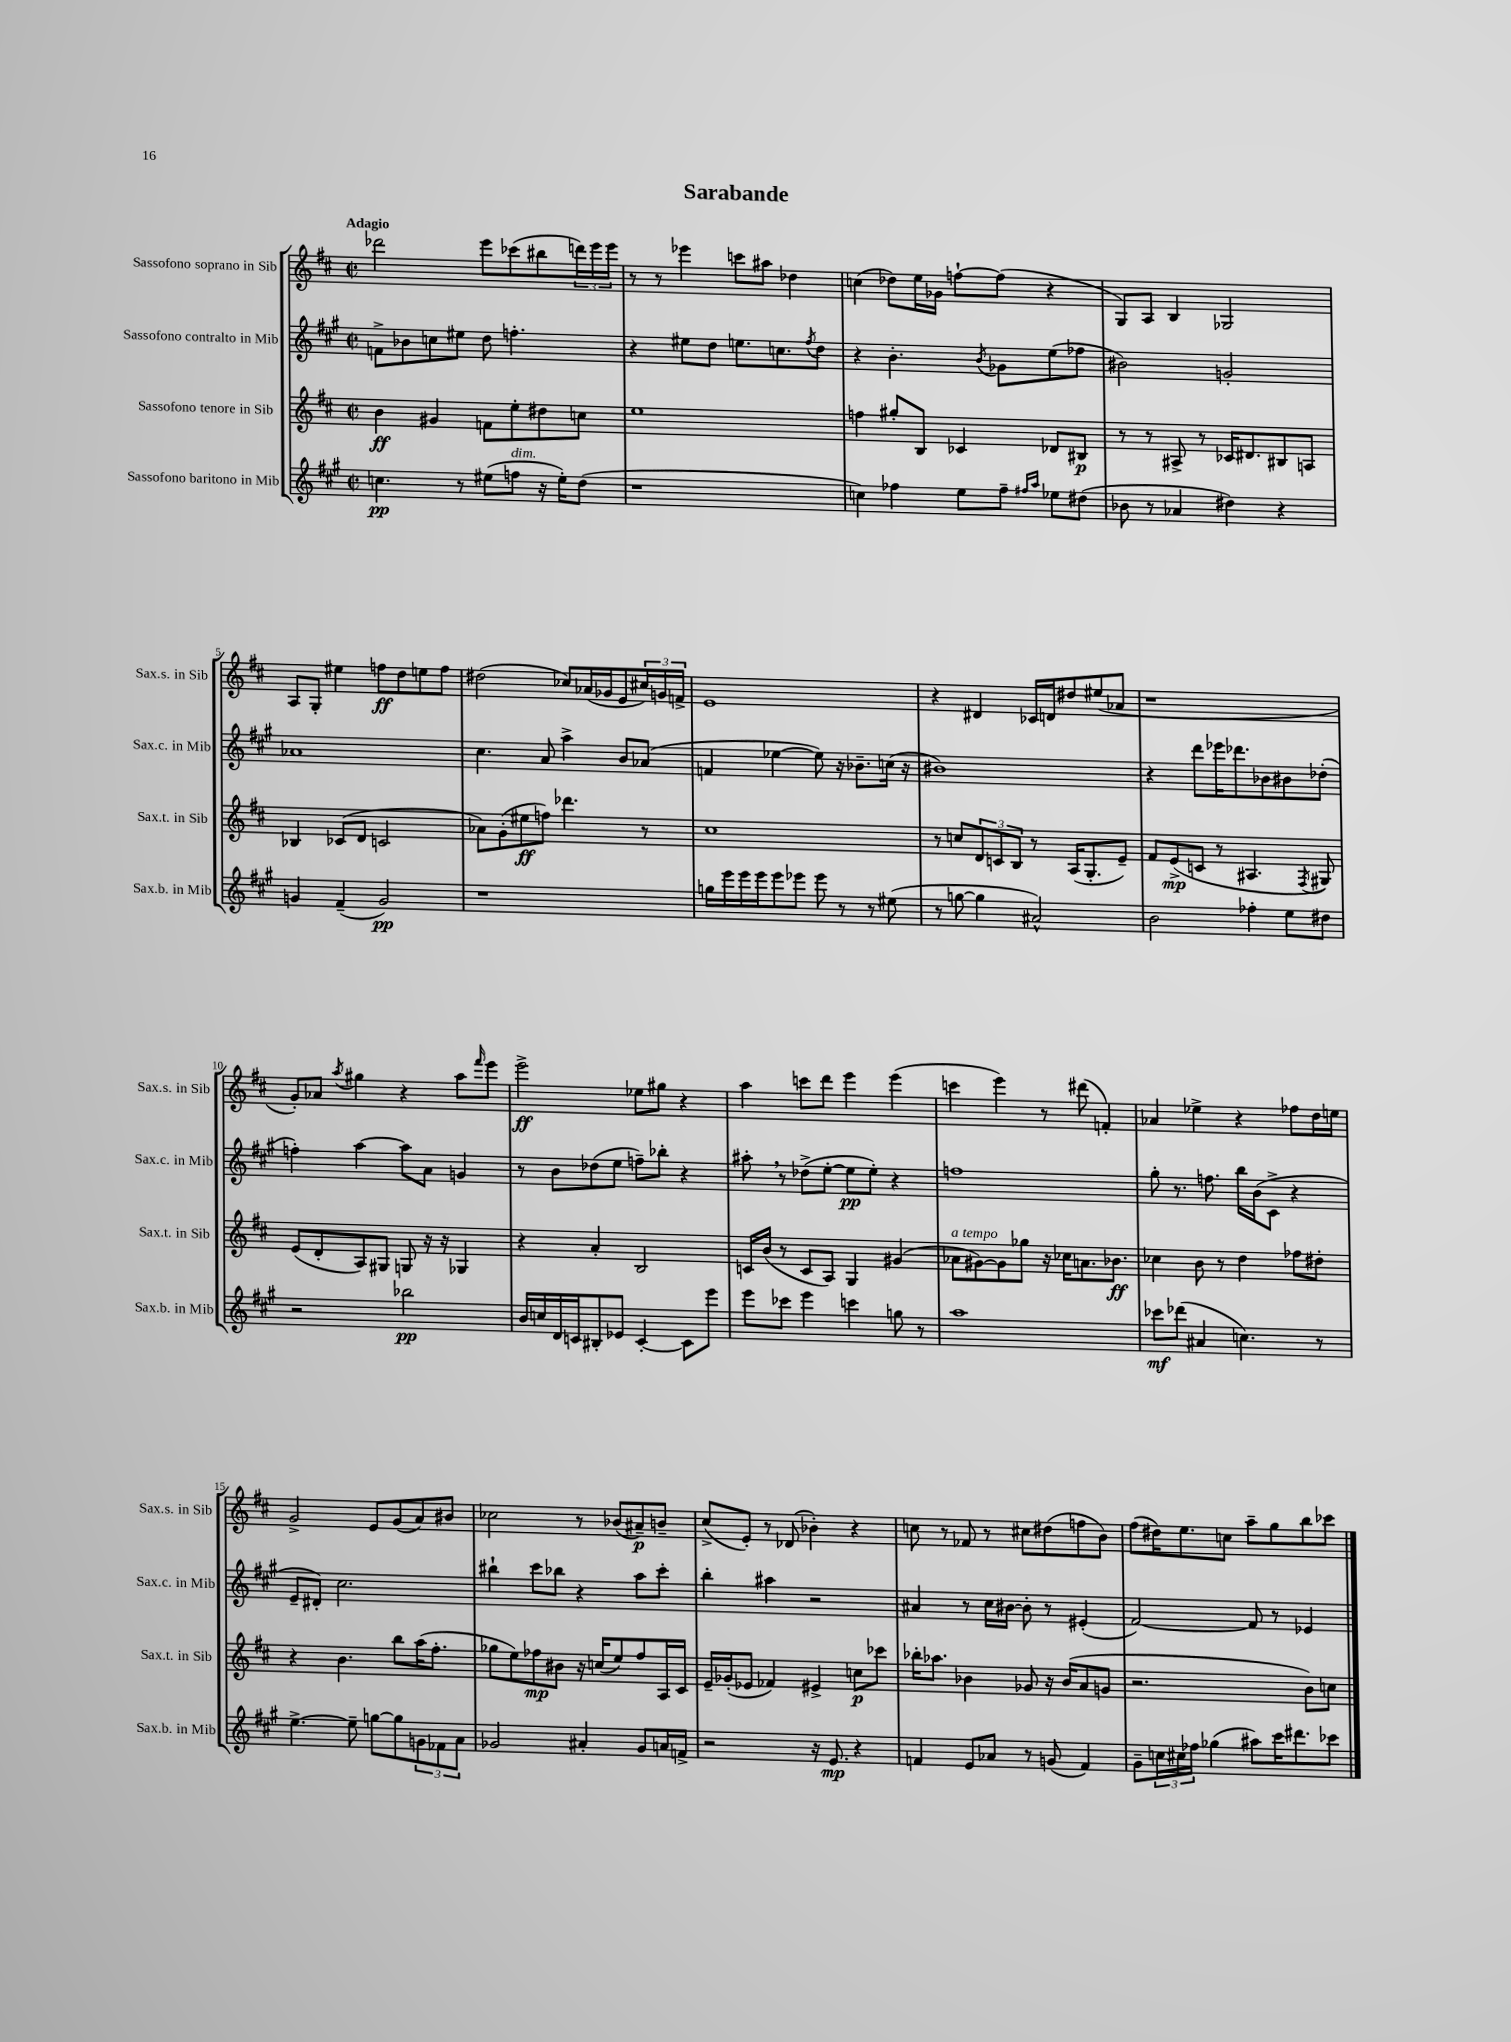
\header { title = "Sarabande" }
<<
\new StaffGroup <<
\new Staff = "s0" \with { instrumentName = "Sassofono soprano in Sib" shortInstrumentName = "Sax.s. in Sib" } {
    \clef treble \key d \major \defaultTimeSignature \time 2/2 \tempo "Adagio"
    des'''2 e'''8 ces'''8( bis''8 \tuplet 3/2 { d'''16) e'''16 e'''16 } |
    r8 r8 ees'''4 c'''8 ais''8 des''4 |
    c''4( des''8) e''16 ges'16 f''8~-! f''8( r4 |
    g8) a8 b4 ges2 |
    a8 g8-. eis''4 f''8\ff d''8 e''8 f''8 |
    dis''2( ces''8) aes'16( ges'16 e'8 \tuplet 3/2 { cis''16) g'16 f'16-> } |
    e'1 |
    r4 dis'4 ces'16 d'16 dis''8 eis''8( aes'8 |
    r1 |
    g'8-.) aes'8 \acciaccatura { a''8 } gis''4 r4 a''8 \grace { fis'''16 } e'''8 |
    e'''2->\ff ees''8 gis''8 r4 |
    a''4 c'''8 d'''8 e'''4 e'''4( |
    c'''4 e'''4) r8 dis'''8( f'4-.) |
    aes'4 ees''4-> r4 fes''8 d''16 e''16 |
    g'2-> e'8 g'8( a'8) bis'8 |
    ces''2 r8 bes'8( ais'8--\p) b'8-- |
    cis''8->( e'8-.) r8 des'8( bes'4-.) r4 |
    c''8 r8 fes'8 r8 cis''8 dis''8( f''8 b'8) |
    fis''8( dis''16) e''8. c''8 a''8-- g''8 b''8 ces'''8 \bar "|." |
}
\new Staff = "s1" \with { instrumentName = "Sassofono contralto in Mib" shortInstrumentName = "Sax.c. in Mib" } {
    \clef treble \key a \major \defaultTimeSignature \time 2/2
    f'8-> bes'8 c''8 eis''8 d''8 f''4.-. |
    r4 eis''8 d''8 e''8. c''8. \acciaccatura { fis''8 } d''8 |
    r4 b'4.-. \acciaccatura { b'8 } ges'8 e''8( fes''8 |
    bis'2) g'2-. |
    aes'1 |
    cis''4. a'8 a''4-> b'8 aes'8( |
    f'4 ees''4~ ees''8) r16 bes'8.-- c''16( r16 |
    bis'1) |
    r4 d'''8 ees'''16 des'''8. bes'8 bis'8 des''8-.( |
    f''4-.) a''4~ a''8 a'8 g'4 |
    r8 b'8 des''8( e''8 f''8--) bes''8-. r4 |
    ais''8-. \breathe r8 des''8->( e''8~-. e''8\pp e''8-.) r4 |
    f''1 |
    gis''8-. r8. f''8. b''16 b'16( cis'8-> r4 |
    e'8-- dis'8-.) cis''2. |
    bis''4-! cis'''8 bes''8 r4 a''8 cis'''8-. |
    b''4-. ais''4 r2 |
    ais'4 r8 cis''16 bis'16~ bis'8-. r8 eis'4-.( |
    fis'2~) fis'8 r8 ees'4 \bar "|." |
}
\new Staff = "s2" \with { instrumentName = "Sassofono tenore in Sib" shortInstrumentName = "Sax.t. in Sib" } {
    \clef treble \key d \major \defaultTimeSignature \time 2/2
    b'4\ff gis'4 f'8 e''8-. dis''8 c''8 |
    e''1 |
    f''4 gis''8-. b8 ces'4 des'8 bis8\p |
    r8 r8 ais8-> r8 ces'16 dis'8. bis8 a8 |
    bes4 ces'8( d'8 c'2 |
    aes'8) g'8-.( eis''8\ff f''8) des'''4. r8 |
    cis''1 |
    r8 c''8 \tuplet 3/2 { d'8 c'8 b8 } r8 a16( g8.-. e'8--) |
    fis'8 e'8->\mp( c'8 r8 ais4. \acciaccatura { fis8 } gis8) |
    e'8( d'8-. a8) gis8 g8 r16 r16 ges4 |
    r4 a'4-. b2 |
    c'16 b'16( r8 c'8 a8) g4 gis'4( |
    aes'8^\markup { \italic "a tempo" } gis'8~) gis'8 ges''8 r16 ces''16 a'8. bes'8.\ff |
    ces''4 b'8 r8 d''4 fes''8 dis''8-. |
    r4 b'4. b''8 a''16( fis''8.-. |
    ges''8 e''8) fes''8\mp bis'8 r16 c''16( e''8) fes''8 a16 cis'16 |
    e'16-- ges'16-.( ees'8 fes'4) eis'4-> c''8\p ces'''8 |
    bes''16-. aes''8. bes'4 ges'8 r16 bes'16( a'8 g'8 |
    r2. b'8) c''8 \bar "|." |
}
\new Staff = "s3" \with { instrumentName = "Sassofono baritono in Mib" shortInstrumentName = "Sax.b. in Mib" } {
    \clef treble \key a \major \defaultTimeSignature \time 2/2
    c''4.\pp r8 eis''8( f''8^\markup { \italic "dim." } r16 eis''16-.) d''8( |
    r1 |
    c''4) fes''4 e''8 fes''8-- \grace { fis''16 a''16 } ees''8 dis''8( |
    bes'8 r8 aes'4 dis''4) r4 |
    g'4 fis'4--( g'2\pp) |
    r1 |
    g''16 e'''16 e'''16 e'''16 e'''8 ees'''8 ees'''8 r8 r8 eis''8( |
    r8 g''8~ g''4 ais'2-^) |
    b'2 fes''4-. e''8 dis''8 |
    r2 bes''2\pp |
    b'16 c''16 d'16 c'16 bis8-. ees'8 c'4~-. c'8 e'''8 |
    e'''8 ces'''8 e'''4 c'''4 g''8 r8 |
    a''1 |
    ces'''8\mf des'''8( ais'4 c''4.) r8 |
    e''4.~-> e''8-- g''8~ g''8 \tuplet 3/2 { g'8 fes'8 a'8 } |
    ges'2 ais'4-. ges'8 a'16 f'16-> |
    r2 r16 e'8.\mp r4 |
    f'4 e'8 aes'8 r8 g'8( f'4) |
    gis'8-- \tuplet 3/2 { c''16 cis''16 fes''16 } ges''4( ais''8) cis'''16 dis'''8. ces'''8 \bar "|." |
}
>>
>>
